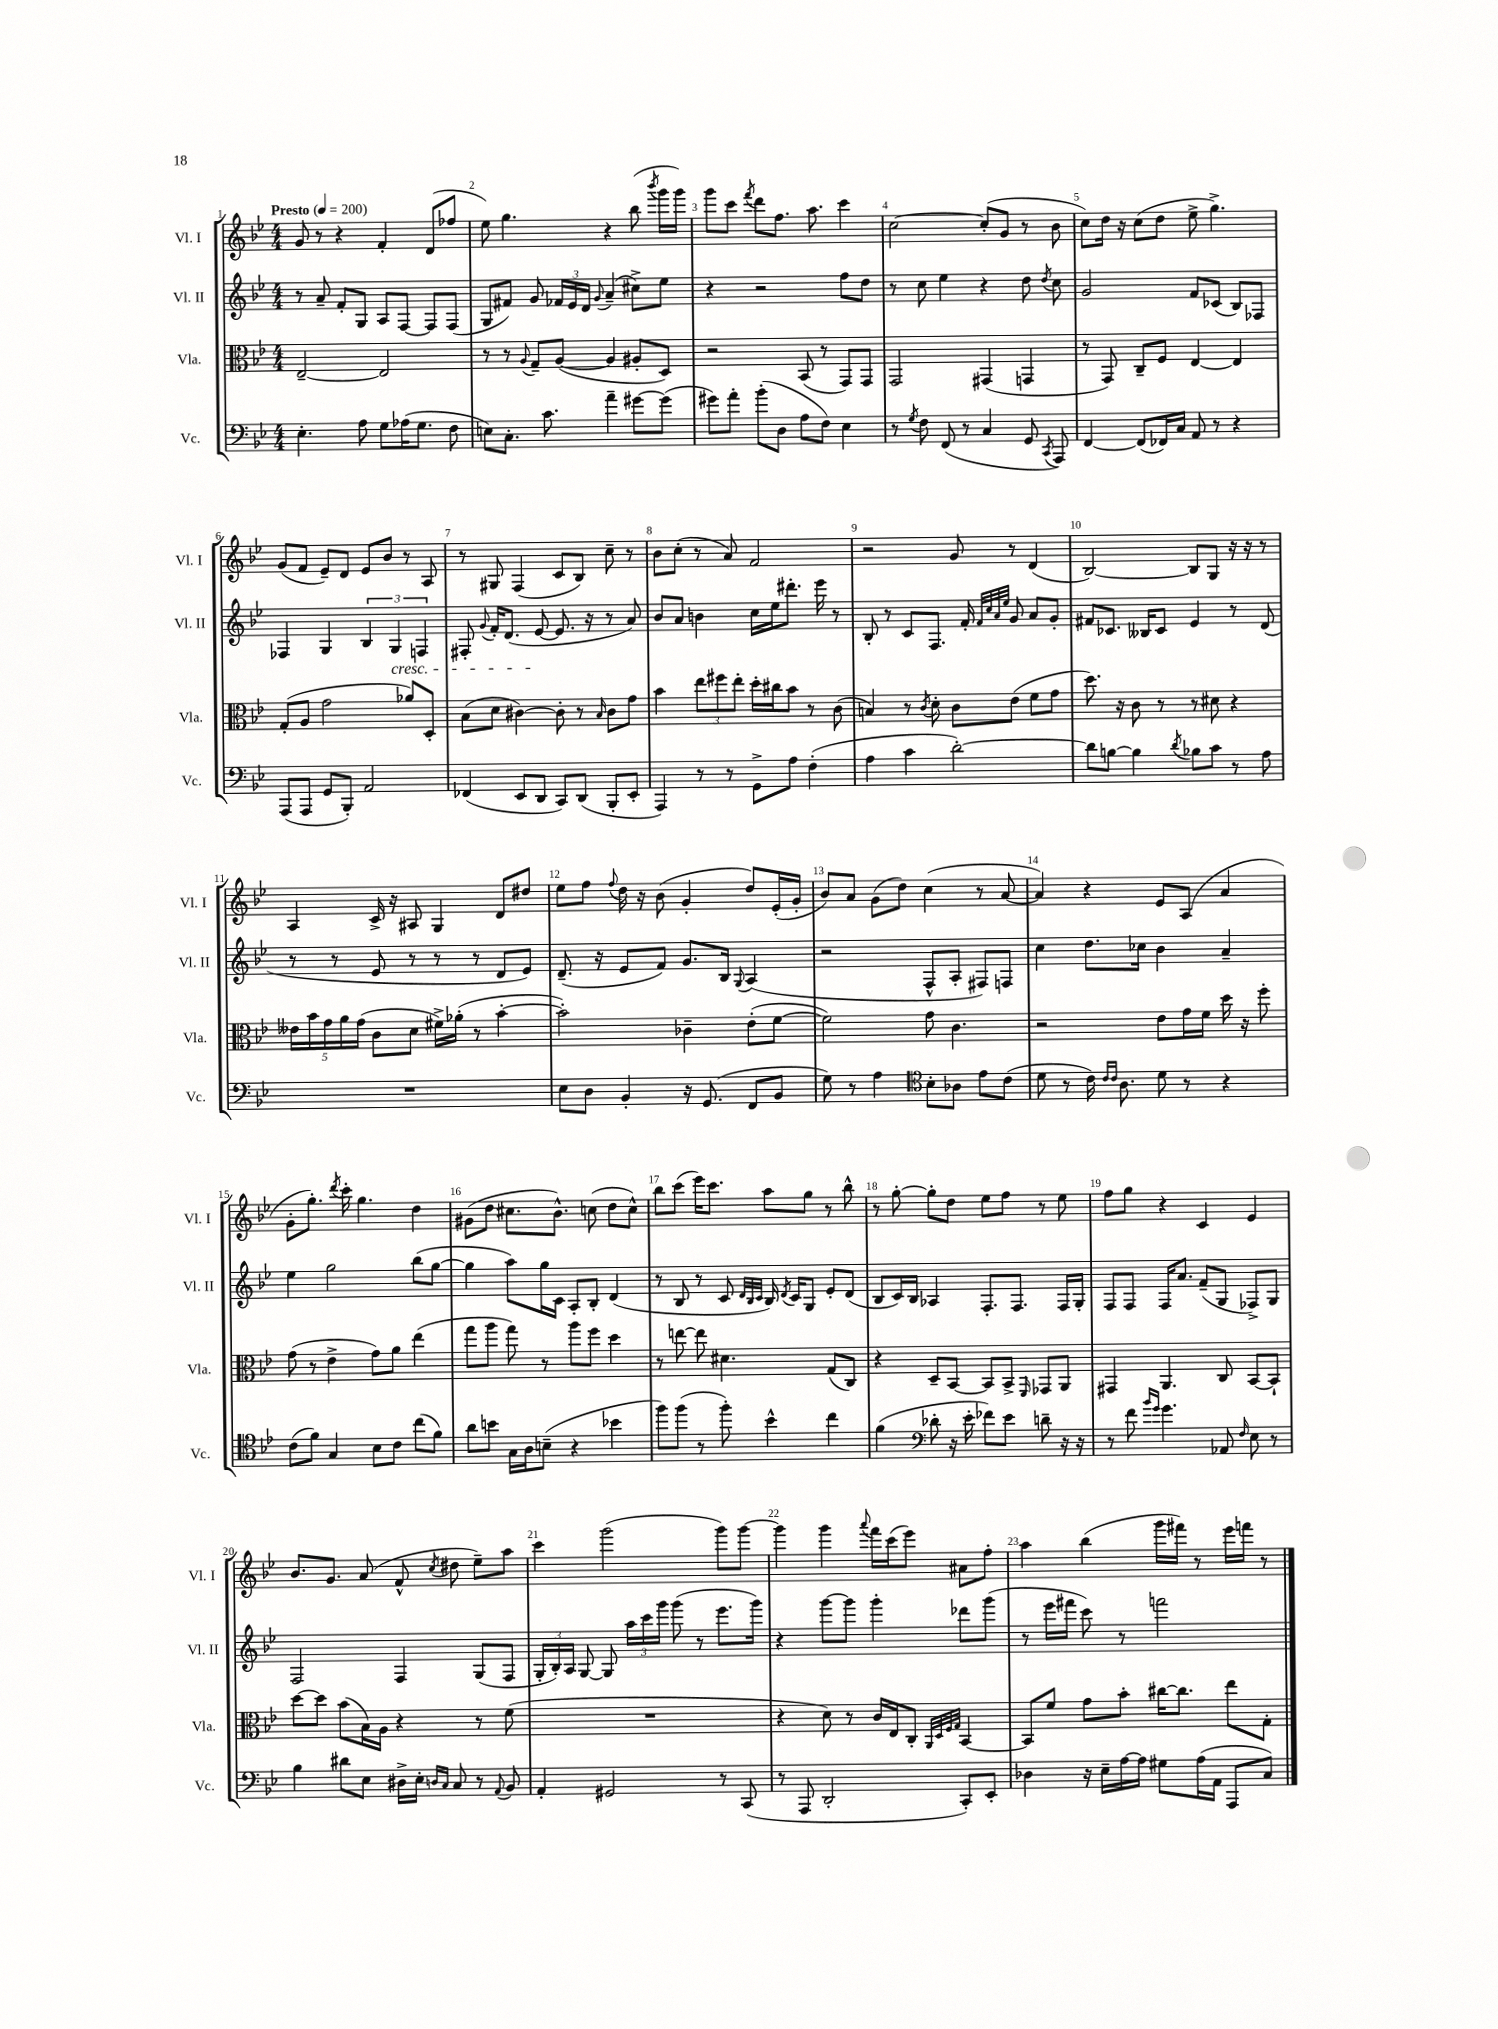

**kern	**kern	**kern	**kern
*staff4	*staff3	*staff2	*staff1
*clefF4	*clefC3	*clefG2	*clefG2
*k[b-e-]	*k[b-e-]	*k[b-e-]	*k[b-e-]
*M4/4	*M4/4	*M4/4	*M4/4
*MM200	*MM200	*MM200	*MM200
4.E-'\	[2E-~/	8r	8g/
.	.	8a~/	8r
.	.	8f'/L	4r
8A\	.	8G/J	.
8G\L	2E-/]	8A/L	4f'/
(16A-\K	.	[8F/J	.
8.G\J	.	.	.
.	.	8F/]L	(8d/L
8F\	.	(8F/J	8ff-/J
=	=	=	=
8E\L)	8r	8G/L	8ee-\)
8.C'\J	8r	8f#/J)	4.gg\
.	8qqA/	.	.
.	8G~/L	8g/	.
8.c\	.	.	.
.	([8A/J	24f-/LL	.
.	.	24e-/	.
.	.	24d/JJ	.
.	.	8qqg/	.
4a~\	4A/]	(4a~/	4r
[8g#\L	8A#'/L	8cc#^\L)	(8bb-\
.	.	.	8qbbb-/
(8g#\]J	8D/J)	8ee-\J	16ggg\LL
.	.	.	16ggg\JJ)
=	=	=	=
8g#\L)	2r	4r	8ggg\L
8a'\J	.	.	8ccc\J
.	.	.	8qfff/
(8b-'\L	.	2r	8ddd\L
8D\J	.	.	8.ff\J
8A\L	(8BB-/	.	.
.	.	.	8.aa\
8F\J)	8r	.	.
4E-\	8GG/L)	8ff\L	4ccc\
.	8GG/J	8dd\J	.
=	=	=	=
8r	2GG/	8r	[2cc\
8qG/	.	.	.
8F\	.	8cc\	.
(8FF/	.	4ee-\	.
8r	.	.	.
4C/	(4GG#/	4r	(8cc'/]L
.	.	.	8g/J
8GG/	4GG/	8dd\	8r
8qCC/	.	8qdd/	.
8AAA/)	.	8cc\	8b-\
=	=	=	=
[4FF/	8r	2g/	8cc\L)
.	8GG/)	.	16dd\Jk
.	.	.	16r
(8FF/]L	8C~/L	.	(8cc\L
16FF-/L)	8F/J	.	8dd\J
16C/JJ	.	.	.
8AA/	[4E-/	8f/L	8ee-^\
8r	.	(8c-/J	4.gg^\)
4r	4E-/]	8B-/L)	.
.	.	8F-/J	.
=	=	=	=
(8AAA/L	(8G'/L	4F-/	(8g/L
8AAA/J	8A/J	.	8f/J
8GG/L	2g\	4G/	8e-~/L)
8BBB-'/J)	.	.	8d/J
2AA/	.	6B-/	8e-/L
.	.	.	8b-/J
.	.	6G/	.
.	8a-/L)	.	8r
.	.	6F/	.
.	8D'/J	.	8A/
=	=	=	=
(4FF-/	(8B-\L	8F#'/	8r
.	.	8qqg/	.
.	8d\J	16f'/LK	8G#/
.	.	(8.d/J	.
8EE-/L	[4c#\)	.	(4F/
8DD/J	.	[8e-/	.
8CC/L)	8c#'\]	8.e-/]	8c/L
(8DD/J	8r	.	8B-/J)
.	.	16r	.
.	16qqB-/	.	.
8BBB-'/L	8c#\L	8r	8cc~\
8EE-'/J	8g\J	8a/)	8r
=	=	=	=
4AAA/)	4b-\	8b-/L	8b-\L
.	.	8a/J	(8cc'\J
8r	12ee-\L	4b\	8r
.	12ff#\	.	.
8r	.	.	8a/)
.	12ee-'\J	.	.
8GG^\L	16dd'\LL	16cc\LL	2f/
.	16cc#\J	16ee-\J	.
8A\J	8b-\J	8.ddd#'\J	.
(4F'\	8r	.	.
.	.	16eee-\	.
.	(8c\	8r	.
=	=	=	=
4A\	4B/)	8B-'/	2r
.	.	8r	.
4c\	8r	8c/L	.
.	8qc/	.	.
.	8d'\	8.F/J	.
[2d'\)	8c\L	.	8g/
.	.	16f'/	.
.	.	32qqf/LLL	.
.	.	32qqcc/	.
.	.	32qqa/	.
.	.	32qqee-/JJJ	.
.	(8e-\J	8g/	8r
.	8f\L	8a/L	(4d/
.	8g\J	8g'/J	.
=	=	=	=
8d\]L	8.dd\)	8f#/L	[2B-/)
[8B\J	.	8.c-/J	.
.	16r	.	.
4B\]	8c\	.	.
.	.	16B--/LK	.
.	8r	8c-/J	.
8qd/	.	.	.
8B-\L	8r	4e-/	8B-/]L
8c\J	8d#\	.	8G/J
8r	4r	8r	16r
.	.	.	16r
8A\	.	(8d/	8r
=	=	=	=
1r	20e--\LL	8r	4A/
.	20b-\	.	.
.	20g\	.	.
.	.	8r	.
.	20a\	.	.
.	(20g\JJ	.	.
.	8c\L	8e-/	16c^/
.	.	.	16r
.	8d\J	8r	8A#/
.	16f#^\LL)	8r	4G/
.	(16a-'\JJ	.	.
.	8r	8r	.
.	[4b-'\	8d/L	8d/L
.	.	8e-/J)	8dd#/J
=	=	=	=
8E-\L	2b-'\])	(8.d~/	8ee-\L
8D\J	.	.	8ff\J
.	.	16r	.
.	.	.	8qqff/
4BB-'/	.	8e-/L	16dd\
.	.	.	16r
.	.	8f/J)	(8b-\
16r	4c-~\	8.g/L	4g'/
(8.GG/	.	.	.
.	.	16B-/Jk	.
.	.	8qqG/	.
8FF/L	(8e-'\L	(4A/	8dd/L)
8BB-/J	[8f\J	.	(16e-'/L
.	.	.	16g'/JJ
=	=	=	=
8G\)	2f\])	2r	8b-/L)
8r	.	.	8a/J
4A\	.	.	(8g\L
.	.	.	8dd\J)
*clefC4	*	*	*
8B-'\L	8g\	8F^^/L	(4cc\
8A-\J	4.c\	8A'/J	.
8e-\L	.	8F#/L)	8r
(8c\J	.	8F/J	[8a/
=	=	=	=
8d\	2r	4cc\	4a/])
8r	.	.	.
16c\)	.	8.dd\L	4r
16qqc/LL	.	.	.
16qqc/JJ	.	.	.
8.A\	.	.	.
.	.	16cc-\Jk	.
8d\	8e-\L	4b-\	8e-/L
8r	16g\L	.	(8A/J
.	16f\JJ	.	.
4r	16dd\	4a~/	4a/
.	16r	.	.
.	8ff'\	.	.
=	=	=	=
(8c\L	(8g\	4ee-\	8g'\L
8f\J)	8r	.	8.gg'\J)
4G/	4e-^\	2gg\	.
.	.	.	8qddd/
.	.	.	16ccc'\
.	.	.	4.gg\
8B-\L	8g\L)	.	.
8c\J	8a\J	.	.
(8cc\L	(4ee-\	(8bb-\L	4dd\
8f\J)	.	[8gg\J	.
=	=	=	=
8a\L	8gg\L	4gg\]	(8g#\L
8b\J	8aa\J	.	8dd\J
16G\LL	8gg\)	8aa\L)	8.cc#\L
16A\J	.	.	.
(8B~\J	8r	16gg\L	.
.	.	16c\JJ	8.b-^^\J)
4r	8aa\L	8A'/L	.
.	8ff\J	8B-'/J	(8cc\
4b-\	4dd\	(4d/	8dd\L
.	.	.	8cc^^\J)
=	=	=	=
8ff\L)	8r	8r	8bb-\L
(8ff\J	[8ee\	8B-/	(8ccc\J
8r	8ee\]	8r	16eee-\LK)
.	.	.	8.ccc\J
8ff'\)	4.d#\	8c/	.
.	.	32qqd/LLL	.
.	.	32qqB-/	.
.	.	32qqc/JJJ	.
4b-^^\	.	16B-/)	8aa\L
.	.	8qd/	.
.	.	16c/LK	.
.	.	8G/J	8gg\J
4cc\	(8G/L	8e-'/L	8r
.	8C/J)	(8d/J	8bb-^^\
=	=	=	=
(4f\	4r	8B-/L	8r
.	.	16c/L)	[8gg'\
.	.	16B-/JJ	.
*clefF4	*	*	*
8d-'\	8D~/L	4A-/	8gg'\]L
16r	[8BB-/J	.	8dd\J
16e-'\	.	.	.
8f-\L)	8BB-/]L	8.F'/L	8ee-\L
8e-\J	8BB-^/J	.	8ff\J
.	.	8.F/J	.
.	16qqFF/	.	.
8d~\	8GG-/L	.	8r
16r	8AA/J	16F/LL	8ee-\
16r	.	16G'/JJ	.
=	=	=	=
8r	4GG#/	8F/L	8ff\L
8f\	.	8F/J	8gg\J
16qqb-/LL	.	.	.
16qqg/JJ	.	.	.
4.g\	4.AA/	16F/LK	4r
.	.	8.a/J	.
.	.	(8f~/L	4c/
8AA-/	8C/	8G/J	.
16qqF/	.	.	.
8E-\	[8BB-/L	8F-^/L)	4e-/
8r	8BB-`/]J	8G/J	.
=	=	=	=
4B-\	[8dd\L	2F/	8.b-/L
.	8dd\]J	.	.
.	.	.	8.g/J
8d#\L	(8b-\L	.	.
8E-\J	16B-\L)	.	(8a/
.	16A\JJ	.	.
16D#^\LL	4r	4F/	8f^^/
16E-'\JJ	.	.	.
16qqD/LL	.	.	.
16qqC/JJ	.	.	8qcc/
8C/	.	.	8dd#\
8r	8r	(8G/L	8ee-~\L)
8qqAA/	.	.	.
8BB-/	(8f\	8F/J	8aa\J
=	=	=	=
4AA'/	1r	24G'/LL	4ccc\
.	.	24B-'/)	.
.	.	24A/JJ	.
.	.	[8G/	.
2GG#/	.	8G/]	(2ggg\
.	.	24aa\LL	.
.	.	24ccc\	.
.	.	24ggg\JJ	.
.	.	(8ggg\	.
.	.	8r	.
8r	.	8.eee-\L	8ggg\L)
(8CC/	.	.	[8ggg\J
.	.	16ggg\Jk)	.
=	=	=	=
8r	4r	4r	4ggg\]
8AAA/	.	.	.
2DD'/	8d\)	[8ggg\L	4ggg\
.	8r	8ggg\]J	.
.	.	.	8qqaaa/
.	16c/LL	4ggg'\	16fff\LL
.	16E-/J	.	(16ccc\J
.	8C'/J	.	8eee-\J)
.	32qqAA/LLL	.	.
.	32qqD/	.	.
.	32qqF/	.	.
.	32qqG/JJJ	.	.
8CC'/L)	[4BB-/	8ddd-\L	8a#\L
8EE-'/J	.	(8ggg\J	8ff'\J
=	=	=	=
4D-\	8BB-/]L	8r	4aa\
.	8f/J	16eee-\LL	.
.	.	16fff#\JJ	.
16r	8g\L	8ccc\)	(4bb-\
16E-~\LL	.	.	.
[16A\	8b-'\J	8r	.
16A\]JJ	.	.	.
8G#\L	[16cc#\LK	2fff\	16ggg\LL
.	8.cc#\]J	.	16fff#\JJ)
(16A\L	.	.	8r
16AA\JJ	.	.	.
8AAA/L	8ee-\L	.	16eee-\LL
.	.	.	16fff\JJ
8C/J)	8G'\J	.	8r
==	==	==	==
*-	*-	*-	*-
